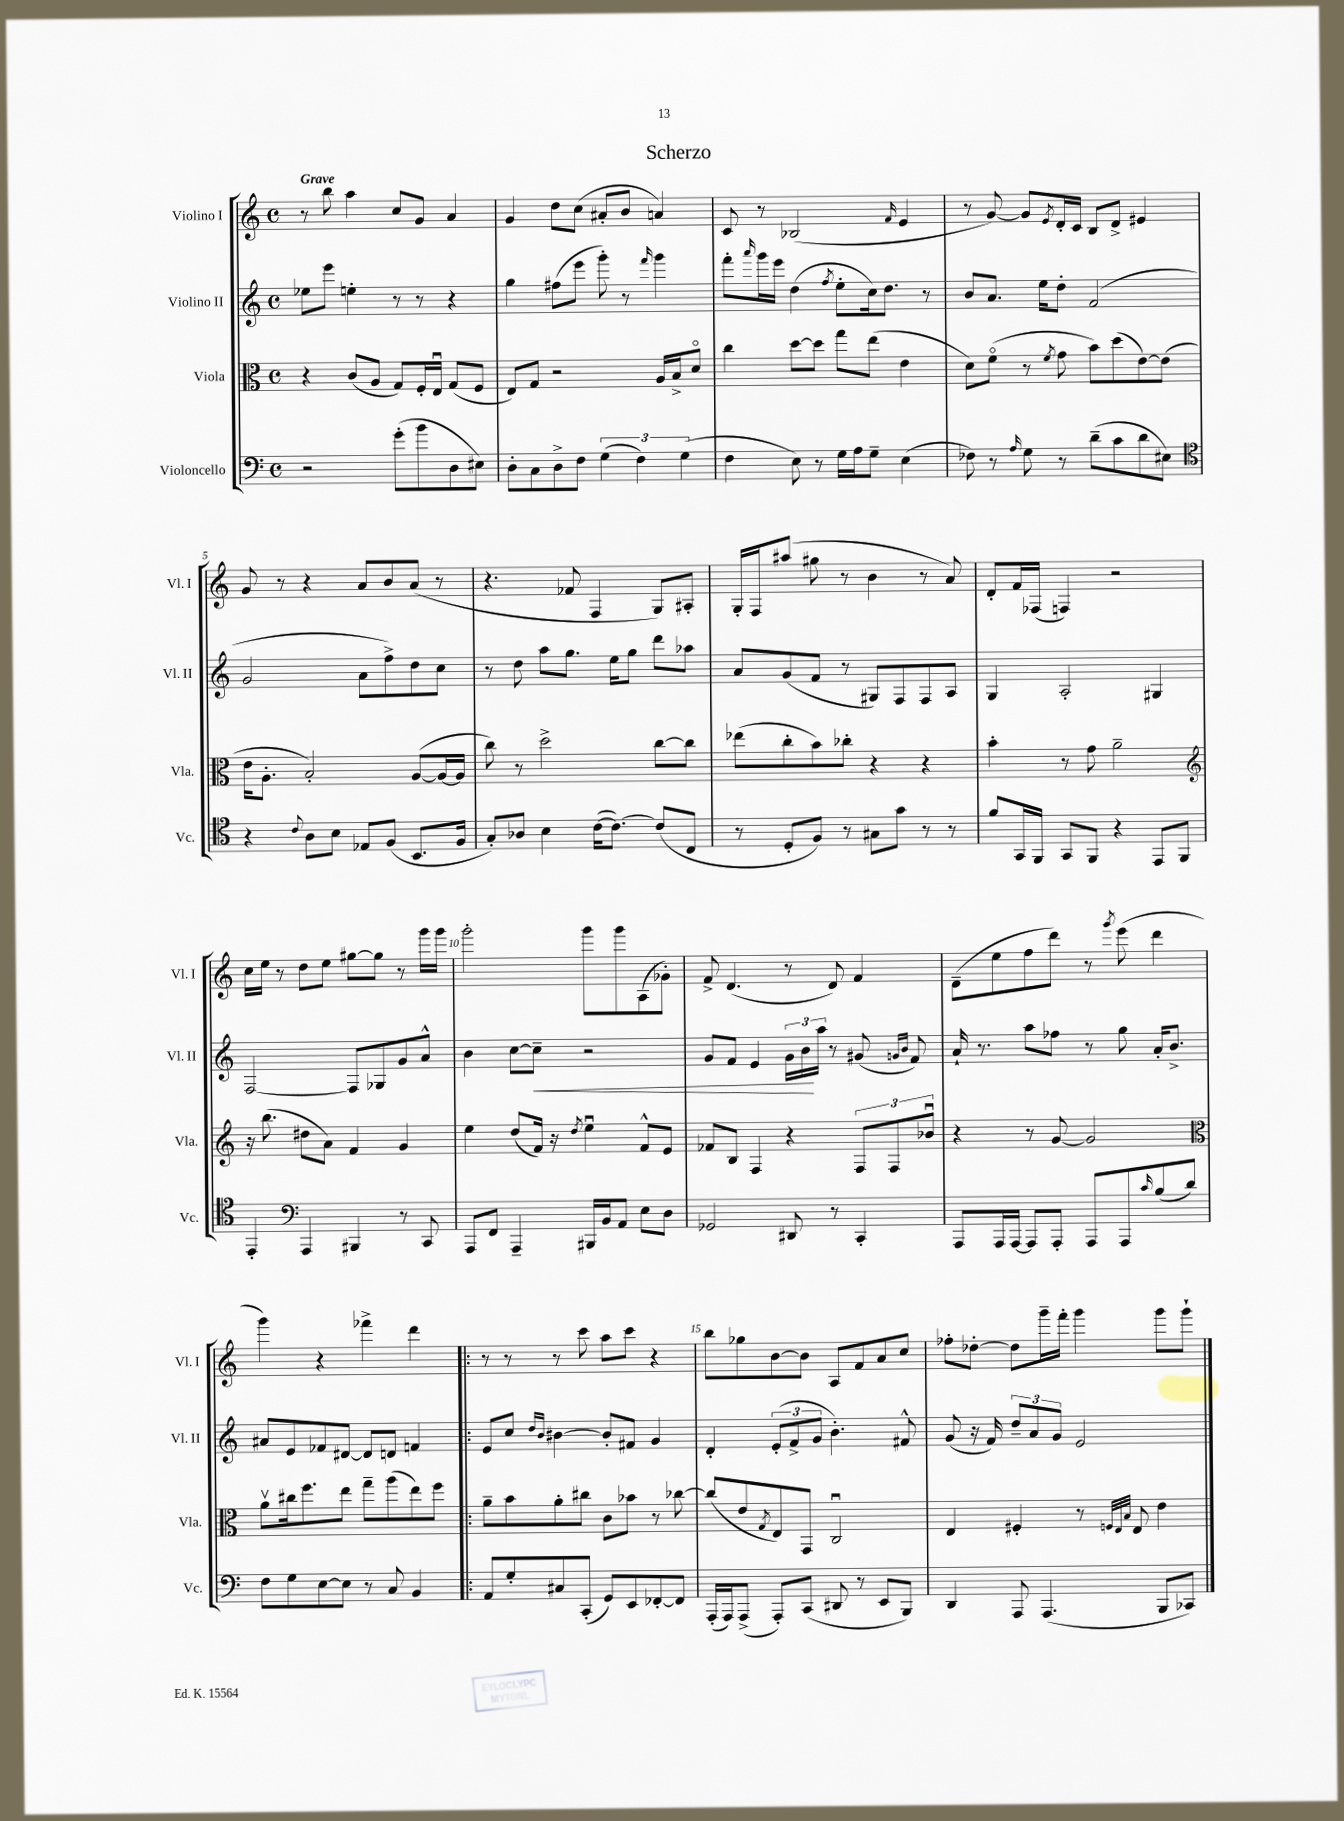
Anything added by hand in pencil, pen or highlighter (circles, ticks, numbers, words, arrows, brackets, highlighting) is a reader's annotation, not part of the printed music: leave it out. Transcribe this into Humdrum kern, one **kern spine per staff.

**kern	**kern	**kern	**dynam	**kern
*part4	*part3	*part2	*part2	*part1
*staff4	*staff3	*staff2	*staff2	*staff1
*I"Violoncello	*I"Viola	*I"Violino II	*	*I"Violino I
*I'Vc.	*I'Vla.	*I'Vl. II	*	*I'Vl. I
*clefF4	*clefC3	*clefG2	*	*clefG2
*k[]	*k[]	*k[]	*	*k[]
*M4/4	*M4/4	*M4/4	*	*M4/4
*met(c)	*met(c)	*met(c)	*	*met(c)
=1	=1	=1	=1	=1
!	!	!	!	!LO:TX:a:B:t=Grave
2r	4r	8ee-X\L	.	8r
.	.	8eee\J	.	8bb\
.	(8c/L	4een'\	.	4aa\
.	8A/J	.	.	.
(8g'\L	8G/L)	8r	.	8cc/L
8b\	16F'/L	8r	.	8g/J
.	16Eu/JJ	.	.	.
8D\	(8G/L	4r	.	4a/
8E#X\J)	8F/J	.	.	.
=2	=2	=2	=2	=2
8D'\L	8E/L)	4gg\	.	4g/
8C\	8G/J	.	.	.
8D^\	2r	(8ff#X\L	.	8dd\L
8F\J	.	8eee\J	.	(8cc\J
(6G\	.	8ggg'\)	.	8a#X'/L
.	.	8r	.	8b/J
6F\)	.	.	.	.
.	.	16qqfff/	.	.
.	16A/LL	4ggg\	.	4an/)
.	16B^/J	.	.	.
(6G\	.	.	.	.
.	8d/J	.	.	.
=3	=3	=3	=3	=3
4F\	4cc\	8fff'\L	.	8c/
.	.	16qqaaa/	.	.
.	.	16ggg\L	.	8r
.	.	16eee\JJ	.	.
8E\)	[8dd\L	(4dd\	.	(2B-X/
8r	8dd\J]	.	.	.
.	.	8qff/	.	.
16G\LL	8gg\L	8ee'\L	.	.
16A\J	.	.	.	.
8G~\J	(8ee\J	16cc\k)	.	.
.	.	8.dd\J	.	.
.	.	.	.	16qqf/
(4E\	4e\	.	.	4e/
.	.	8r	.	.
=4	=4	=4	=4	=4
8F-X\)	8d\L)	8b/L	.	8r
8r	(8f\J	8.a/J	.	[8g/)
16qqA/	.	.	.	.
8G\	8r	.	.	8g/L]
.	.	16ee\KL	.	.
.	8qf/	.	.	8qe/
8r	8g\	8dd'\J	.	16d'/L
.	.	.	.	16c/JJ
(8d~\L	8b\L)	(2f/	.	8B/L
8c\	(8dd\	.	.	8d^/J
8d\	[8e\)	.	.	4e#X/
8E#X\J)	(8e\J]	.	.	.
!!LO:LB:g=z
=5	=5	=5	=5	=5
*clefC4	*	*	*	*
4r	16e\KL	2g/	.	8g/
.	8.A'\J	.	.	.
.	.	.	.	8r
8qqc/	.	.	.	.
8A\L	2B'/)	.	.	4r
8B\J	.	.	.	.
8E-X/L	.	8a\L	.	8a/L
(8F/J	.	8ff^\)	.	8b/
8.BB/L	([8A/L	8dd\	.	(8a/J
.	16A/L_	8cc\J	.	8r
16F/Jk	16A/JJ]	.	.	.
=6	=6	=6	=6	=6
8G'/L)	8cc\)	8r	.	4.r
8A-X/J	8r	8dd\	.	.
4B\	2dd^\	8aa\L	.	.
.	.	8.gg\J	.	8f-X/
([16c\KL	.	.	.	4F/
8.c\J_)	.	16ee\KL	.	.
.	.	8gg\J	.	.
(8c/L]	[8cc\L	8ddd\L	.	8G/L)
8C/J	8cc\J]	8aa-X\J	.	8A#X'/J
=7	=7	=7	=7	=7
8r	(8ee-X\L	8a/L	.	16G'/LL
.	.	.	.	16F/J
8D'/L	8cc'\	(8g/	.	(8aa#X/J
8F/J)	8b\)	8f/J	.	8gg#X\
8r	8cc-X'\J	8r	.	8r
8G#X\L	4r	8G#X/L)	.	4b\
8g\J	.	8F/	.	.
8r	4r	8F/	.	8r
8r	.	8A/J	.	8a/)
=8	=8	=8	=8	=8
8f/L	4b'\	4G/	.	8d'/L
16GG/L	.	.	.	16f/L
16FF/JJ	.	.	.	(16F-X/JJ
8GG/L	8r	2A'/	.	4Fn/)
8FF/J	8g\	.	.	.
4r	2a~\	.	.	2r
8EE/L	.	4G#X/	.	.
8FF/J	.	.	.	.
!!LO:LB:g=z
=9	=9	=9	=9	=9
*	*clefG2	*	*	*
4EE'/	16r	[2F/	.	16cc\LL
.	(8.bb\	.	.	16ee\JJ
.	.	.	.	8r
*clefF4	*	*	*	*
4AAA/	8dd#X\L	.	.	8dd\L
.	8a\J)	.	.	8ee\J
4BBB#X/	4f/	8F/L]	.	[8gg#X\L
.	.	8G-X/	.	8gg#\J]
8r	4g/	8g/	.	8r
8CC/	.	8a^^/J	.	16ggg\LL
.	.	.	.	16ggg\JJ
=10	=10	=10	=10	=10
8AAA/L	4ee\	4b\	.	2ggg'\
8FF/J	.	.	.	.
4AAA~/	(8dd/L	[8cc\L	.	.
!	!	!	!LO:HP:b	!
.	16f/Jk)	8cc~\J]	<	.
.	16r	.	.	.
.	8qdd/	.	.	.
16BBB#X/LL	4eeu\	2r	.	8ggg\L
16BB/J	.	.	.	.
8AA/J	.	.	.	8ggg\
8E\L	8f^^/L	.	.	(8A\
8D\J	8e/J	.	.	8g-X'\J)
=11	=11	=11	=11	=11
2GG-X/	8f-X/L	8g/L	.	8f^/
.	8B/J	8f/J	.	(4.d/
.	4F/	4e/	.	.
8DD#X/	4r	24g\LL	.	8r
.	.	24b\	.	.
.	.	24aa\JJ	[	.
8r	.	8r	.	8d/)
4CC'/	12F/L	(8g#X/	.	4f/
.	12F/	.	.	.
.	.	16qqgn/LL	.	.
.	.	16qqb/JJ	.	.
.	.	8f/)	.	.
.	12b-Xu/J	.	.	.
=12	=12	=12	=12	=12
8AAA/L	4r	16a`/	.	(8d~\L
.	.	8.r	.	.
16AAA/L	.	.	.	8ee\
[16AAA/JJ	.	.	.	.
8AAA/L]	8r	8aa\L	.	8ff\
8AAA'/J	[8g/	8ff-X\J	.	8ddd\J)
8AAA/L	2g/]	8r	.	8r
.	.	.	.	8qggg/
8AAA/	.	8gg\	.	(8eee\
16qqc/	.	.	.	.
(8B/	.	16a'/KL	.	4ddd\
.	.	8.b^/J	.	.
8d/J)	.	.	.	.
!!LO:LB:g=z
=13	=13	=13	=13	=13
*	*clefC3	*	*	*
8F\L	8av\L	8a#X/L	.	4ggg\)
8G\	16cc#X\k	8e/	.	.
.	8.ff\	.	.	.
[8E\	.	8f-X/	.	4r
8E\J]	8ee\J	[8d#X/J	.	.
8r	8gg~\L	8d#/L]	.	4fff-X^\
8C/	(8aa\	8dn/J	.	.
4BB/	8ee\)	4fn/	.	4ddd\
.	8ff\J	.	.	.
=14!|:	=14!|:	=14!|:	=14!|:	=14!|:
8AA/L	8a~\L	8e/L	.	8r
8G'/	8b\	8cc/J	.	8r
.	.	16qqdd/LL	.	.
.	.	16qqb/JJ	.	.
8C#X/	8a'\	[4b#X\	.	8r
(8CC'/J	8cc#X\J	.	.	8ccc\
8GG/L)	8c\L	8b#'/L]	.	8aa\L
8EE/	8b-X\J	8f#X/J	.	8ccc\J
[8FF-X'/	8r	4g/	.	4r
8FF-/J]	[8cc-X\	.	.	.
=15	=15	=15	=15	=15
(16AAA'/LL	(8cc-/L]	4d'/	.	8bb\L
16AAA/J)	.	.	.	.
(8AAA^/J	8e/	.	.	8gg-X\
.	8qG/	.	.	.
8AAA'/L)	8E/)	(12e'/L	.	[8b\
.	.	12f^/	.	.
(8CC/J	8GG/J	.	.	8b\J]
.	.	12g/J	.	.
8DD#X/	2Cu/	4.b'\)	.	8A/L
8r	.	.	.	8f/
8EE/L	.	.	.	8a/
8BBB/J)	.	8f#X^^/	.	8cc/J
=16	=16	=16	=16	=16
4DD/	4E/	(8g/	.	8ff-X'\L
.	.	16r	.	[8dd-X'\J
.	.	16f/)	.	.
8AAA/	4F#X'/	12dd~/L	.	8dd-\L]
.	.	12a/	.	.
(4.AAA/	.	.	.	16ggg~\L
.	.	12g/J	.	.
.	.	.	.	16fff'\JJ
.	8r	2e/	.	4ggg\
.	32qqFn/LLL	.	.	.
.	32qqE/	.	.	.
.	32qqB/JJJ	.	.	.
.	8E/	.	.	.
8BBB/L	4e\	.	.	8ggg\L
8CC-X/J)	.	.	.	8ggg`\J
==	==	==	==	==
*-	*-	*-	*-	*-
